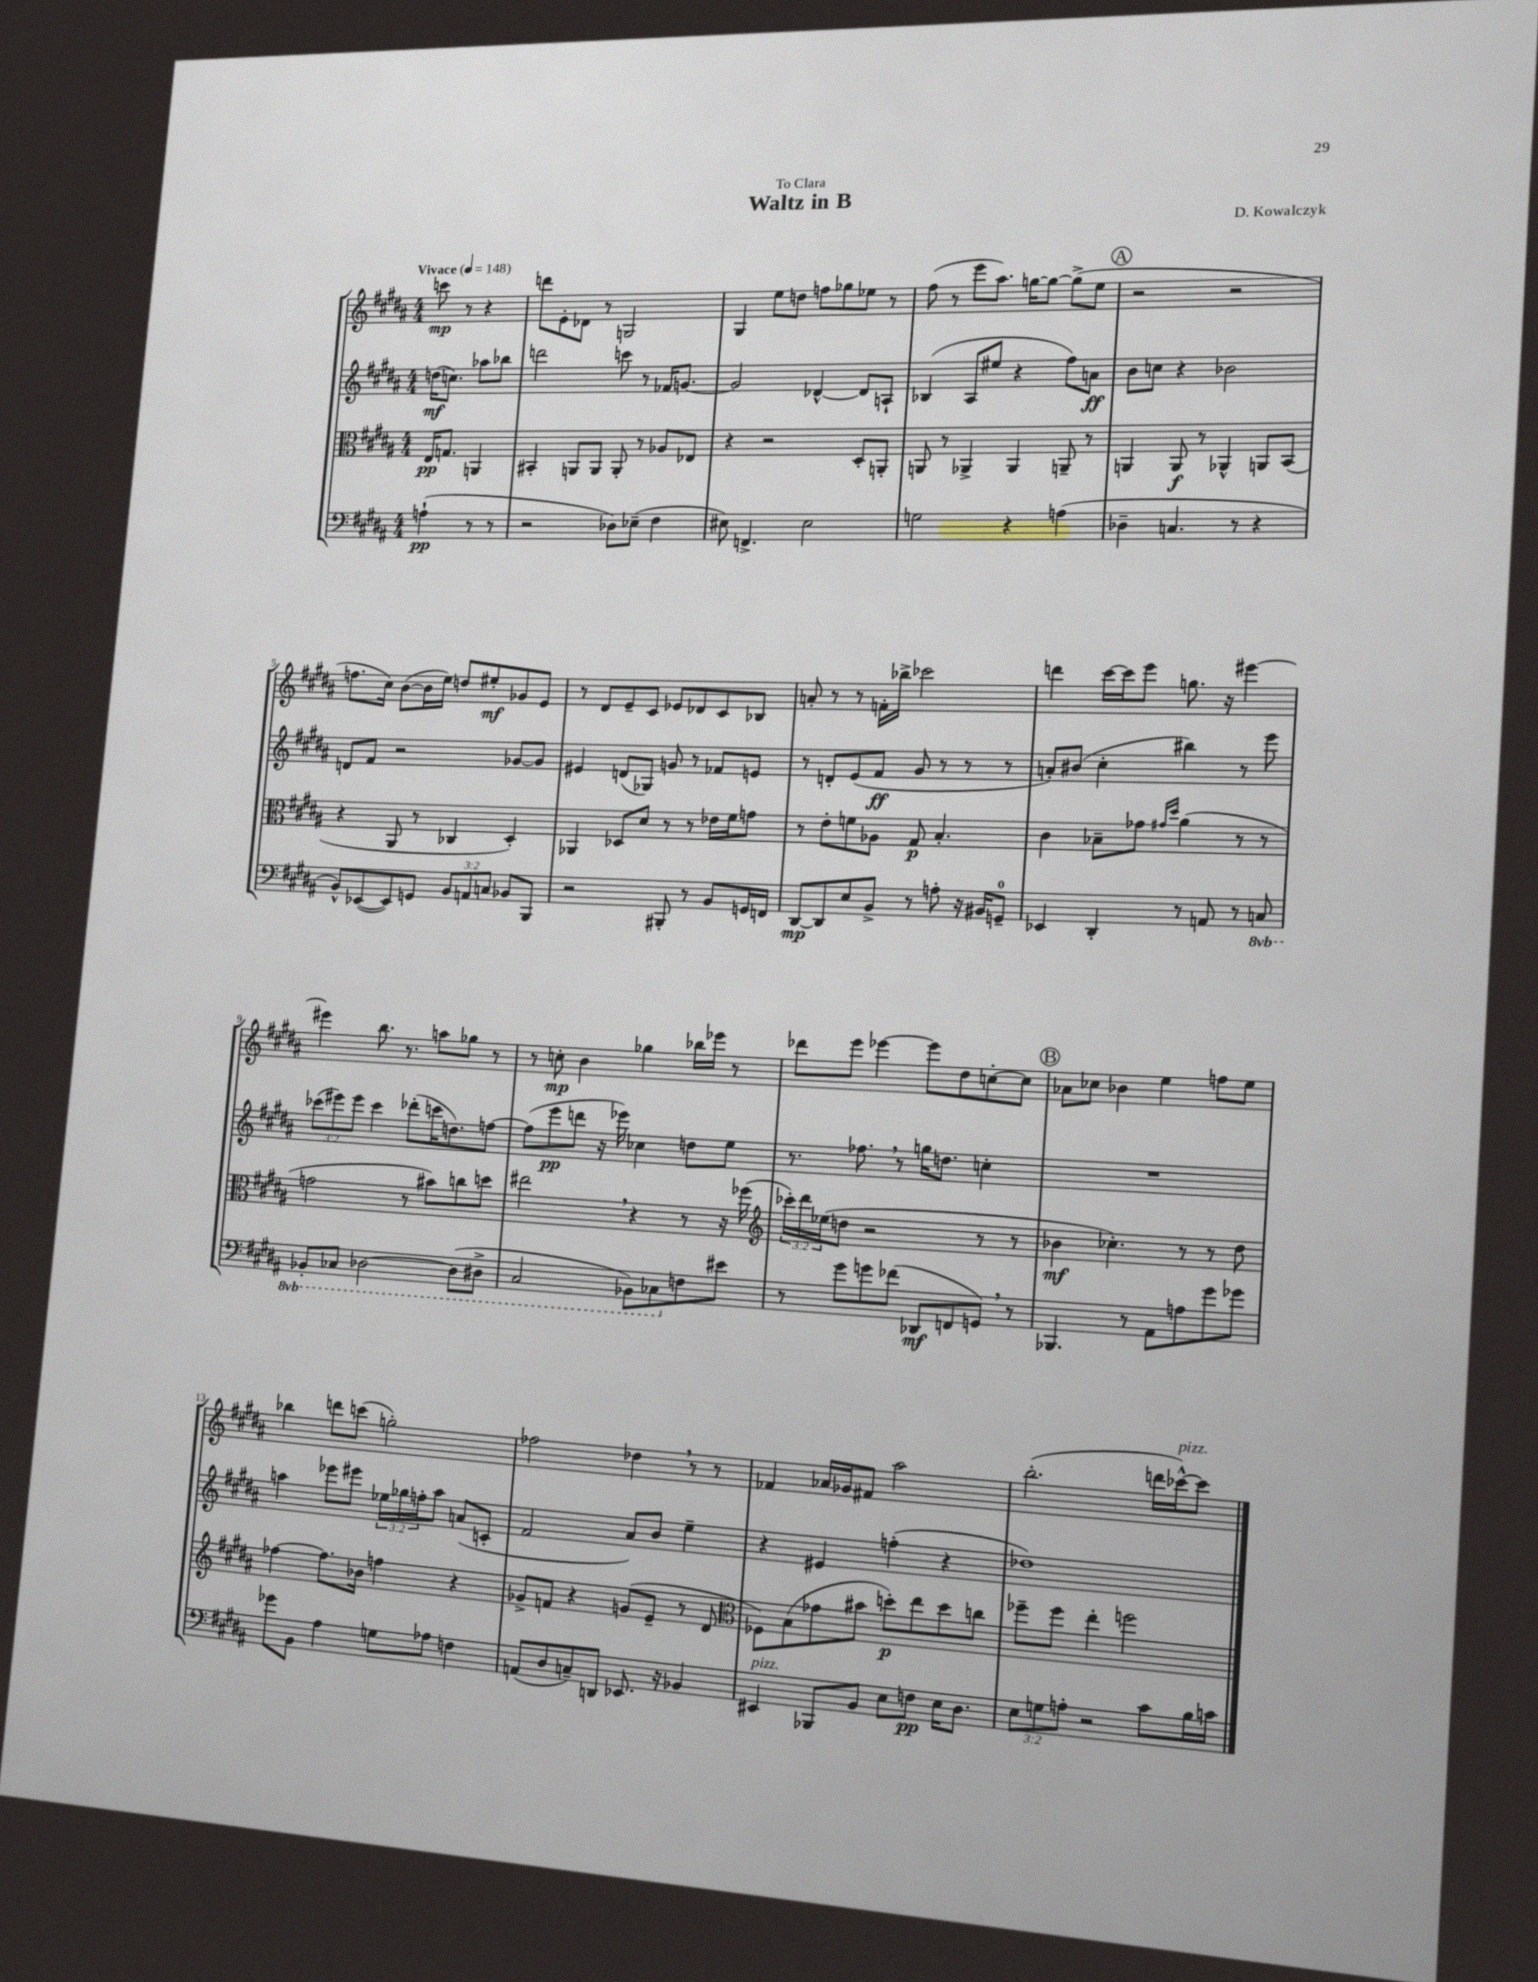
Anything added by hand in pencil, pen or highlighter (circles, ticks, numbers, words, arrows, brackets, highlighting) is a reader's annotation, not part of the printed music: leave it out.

**kern	**dynam	**kern	**dynam	**kern	**dynam	**kern	**dynam
*part4	*part4	*part3	*part3	*part2	*part2	*part1	*part1
*staff4	*staff4	*staff3	*staff3	*staff2	*staff2	*staff1	*staff1
*clefF4	*	*clefC3	*	*clefG2	*	*clefG2	*
*k[f#c#g#d#a#]	*	*k[f#c#g#d#a#]	*	*k[f#c#g#d#a#]	*	*k[f#c#g#d#a#]	*
*M4/4	*	*M4/4	*	*M4/4	*	*M4/4	*
*MM148	*	*MM148	*	*MM148	*	*MM148	*
=	=	=	=	=	=	=	=
!	!	!	!	!	!	!LO:TX:a:B:t=Vivace	!
(4An`\	pp	16E/KL	pp	(16ddn\KL	mf	8cccn\	mp
.	.	8.Gn/J	.	8.ccn\J)	.	.	.
.	.	.	.	.	.	8r	.
8r	.	4AAn/	.	8aa-X\L	.	4r	.
8r	.	.	.	8bb-X\J	.	.	.
=1	=1	=1	=1	=1	=1	=1	=1
2r	.	4BB#X'/	.	2dddn\	.	8dddn\L	.
.	.	.	.	.	.	8e'\	.
.	.	8AAn/L	.	.	.	8d-X\J	.
.	.	8AA/J	.	.	.	8r	.
8D-X\L)	.	8AA'/	.	8cccn\	.	2Gn/	.
(8E-X~\J	.	8r	.	8r	.	.	.
4F#\	.	8A-X/L	.	16f-X/KL	.	.	.
.	.	.	.	[8.gn/J	.	.	.
.	.	8E-X/J	.	.	.	.	.
=2	=2	=2	=2	=2	=2	=2	=2
8E#X\)	.	4r	.	2g/]	.	4G#/	.
4.FFn^/	.	.	.	.	.	.	.
.	.	2r	.	.	.	8ee\L	.
.	.	.	.	.	.	8ddn\J	.
2E#\	.	.	.	[4d-X^^/	.	8ffn\L	.
.	.	.	.	.	.	8gg-X\	.
.	.	8D#'/L	.	8d-/L]	.	8ee-X\J	.
.	.	8AAn'/J	.	8An`/J	.	8r	.
=3	=3	=3	=3	=3	=3	=3	=3
2Gn\	.	8AAn/	.	(4B-X/	.	(8ff#\	.
.	.	8r	.	.	.	8r	.
.	.	4AA-X^/	.	8A#/L	.	8eee\L	.
.	.	.	.	8ee#X/J	.	8.aa#\J)	.
4r	.	4AA-/	.	4r	.	.	.
.	.	.	.	.	.	[16ggn\KL	.
.	.	.	.	.	.	8gg\J_	.
(4An\	.	8AAn~/	.	8ff#\L)	.	(8gg^\L]	.
.	.	8r	.	8an\J	ff	8ee\J	.
!!LO:REH:place=s1:t=A
=4	=4	=4	=4	=4	=4	=4	=4
4D-X~\	.	4AAn/	.	8b\L	.	2r	.
.	.	.	.	8ccn\J	.	.	.
4.Cn/	.	8AA/	f	4r	.	.	.
.	.	8r	.	.	.	.	.
.	.	4AA-X^^/	.	2b-X\	.	2r	.
8r	.	.	.	.	.	.	.
4r	.	8AAn/L	.	.	.	.	.
.	.	(8BB/J	.	.	.	.	.
!!LO:LB:g=z
=5	=5	=5	=5	=5	=5	=5	=5
8BB^^/L)	.	4r	.	8dn/L	.	8.ffn\L	.
([8EE-X/	.	.	.	8f#/J	.	.	.
.	.	.	.	.	.	16cc#\Jk)	.
8EE-/])	.	8AA#/	.	2r	.	([8b\L	.
8GGn/J	.	8r	.	.	.	16b\L]	.
.	.	.	.	.	.	16ee\JJ)	.
12BB/L	.	4C-X/	.	.	.	8ddn/L	.
12AAn/	.	.	.	.	.	.	.
.	.	.	.	.	.	8ee#X'/	mf
12Cn/J	.	.	.	.	.	.	.
8BB-X/L	.	4D#'/)	.	[8g-X/L	.	8g-X/	.
8BBB/J	.	.	.	8g-/J]	.	8e/J	.
=6	=6	=6	=6	=6	=6	=6	=6
2r	.	4AA-X/	.	4e#X/	.	8r	.
.	.	.	.	.	.	8d#/L	.
.	.	8D-X/L	.	(8dn/L	.	8e~/	.
.	.	8d#/J	.	8G-X/J)	.	8c#/J	.
8BBB#X'/	.	8r	.	8gn/	.	8e-X/L	.
8r	.	8r	.	8r	.	8d-X/	.
8BB/L	.	16e-X\LL	.	8f-X/L	.	8c#/	.
.	.	16f#\J	.	.	.	.	.
16GGn/L	.	8gn\J	.	8en/J	.	8B-X/J	.
16FFn/JJ	.	.	.	.	.	.	.
=7	=7	=7	=7	=7	=7	=7	=7
[8DD#/L	mp	8r	.	8r	.	8an'/	.
8DD#/]	.	8e'\L	.	8dn'/L	.	8r	.
8E/	.	8fn\	.	(8e/	.	8r	.
8BB^/J	.	8A-X\J	.	8f#/J	ff	16fn'\LL	.
.	.	.	.	.	.	16bb-X^\JJ	.
8r	.	8G#/	p	8g#/	.	2ccc-X\	.
8An'\	.	4.B'/	.	8r	.	.	.
16r	.	.	.	8r	.	.	.
16BB#X/KL	.	.	.	.	.	.	.
8GGn~/J	.	.	.	8r	.	.	.
=8	=8	=8	=8	=8	=8	=8	=8
4EE-X/	.	4c#\	.	8an'/L)	.	4dddn\	.
.	.	.	.	(8b#X/J	.	.	.
4DD#'/	.	8B-X~\L	.	4cc#'\	.	[16ccc#\LL	.
.	.	.	.	.	.	16ccc#\J]	.
.	.	8g-X\J	.	.	.	8eee\J	.
.	.	16qqg#X/LL	.	.	.	.	.
.	.	16qqdd#/JJ	.	.	.	.	.
8r	.	(4a#\	.	4bb#X\)	.	8.ggn\	.
8AAn/	.	.	.	.	.	.	.
.	.	.	.	.	.	16r	.
8r	.	8r	.	8r	.	[4eee#X\	.
*8ba	*	*	*	*	*	*	*
8CCn/	.	8r	.	8eee\	.	.	.
!!LO:LB:g=z
=9	=9	=9	=9	=9	=9	=9	=9
8BBB-X'/L	.	2gn\	.	(12ccc-X\L	.	4eee#X\]	.
.	.	.	.	12eee#X\)	.	.	.
8CC-X/J	.	.	.	.	.	.	.
.	.	.	.	12eee#\J	.	.	.
[2DD-X\	.	.	.	4ccc-\	.	8.bb\	.
.	.	.	.	.	.	8.r	.
.	.	8r	.	(8ddd-X'\L	.	.	.
.	.	8b#X\L)	.	16cccn\K	.	8aan\L	.
.	.	.	.	8.ddn\)	.	.	.
(8DD-\L]	.	8ccn\	.	.	.	8gg-X\J	.
8DD#X^\J	.	8ddn\J	.	[8ffn\J	.	8r	.
=10	=10	=10	=10	=10	=10	=10	=10
2CC#/	.	2ee#X,\	.	(8ff\L]	.	8r	.
.	.	.	.	8eee\	pp	8ccn'\	mp
.	.	.	.	8dddn\J	.	4b\	.
.	.	.	.	16r	.	.	.
.	.	.	.	16eee-X\)	.	.	.
8BBB-X\L)	.	4r	.	4cc-X\	.	4gg-X\	.
8CC-X\	.	.	.	.	.	.	.
*X8ba	*	*	*	*	*	*	*
8Fn\	.	8r	.	8ddn\L	.	16bb-X\LL	.
.	.	.	.	.	.	16eee-X\JJ	.
8e#X\J	.	16r	.	8ee\J	.	8r	.
.	.	(16ff-X\	.	.	.	.	.
=11	=11	=11	=11	=11	=11	=11	=11
*	*	*clefG2	*	*	*	*	*
8r	.	24ccc-X'\LL)	.	8.r	.	8ddd-X\L	.
.	.	24ddd#\	.	.	.	.	.
.	.	(24ee-X\J	.	.	.	.	.
8g#\L	.	8ddn\J	.	.	.	8eee\J	.
.	.	.	.	8.ff-X,\	.	.	.
8gn\	.	2r	.	.	.	[4eee-X\	.
(8f-X\J	.	.	.	8r	.	.	.
8DD-X/L	mf	.	.	16ggn\KL	.	8eee-\L]	.
.	.	.	.	8.ddn\J	.	.	.
8FFn/	.	.	.	.	.	8dd#\	.
8GGn,/J)	.	8r	.	4ccn'\	.	[8ccn'\	.
8r	.	8r	.	.	.	8cc\J]	.
!!LO:REH:place=s1:t=B
=12	=12	=12	=12	=12	=12	=12	=12
4.BBB-X/	.	4b-X\	mf	1r	.	8a-X\L	.
.	.	.	.	.	.	8cc-X\J	.
.	.	4.cc-X'\)	.	.	.	4b-X\	.
8r	.	.	.	.	.	.	.
8AA#\L	.	.	.	.	.	4ee\	.
8An\	.	8r	.	.	.	.	.
8g#\	.	8r	.	.	.	8ffn\L	.
8g-X\J	.	8dd#\	.	.	.	8ee\J	.
!!LO:LB:g=z
=13	=13	=13	=13	=13	=13	=13	=13
8g-X\L	.	[4ff-X\	.	4aan\	.	4bb-X\	.
8BB\J	.	.	.	.	.	.	.
4A#\	.	8.ff-\L]	.	8eee-X\L	.	8dddn\L	.
.	.	.	.	8eee#X\J	.	(8cccn\J	.
.	.	16b-X\Jk	.	.	.	.	.
8Gn\L	.	4ffn\	.	24ee-X\LL	.	2ggn'\)	.
.	.	.	.	24gg-X\	.	.	.
.	.	.	.	24ffn'\J	.	.	.
8A-X\J	.	.	.	8aa\J	.	.	.
4Fn\	.	4r	.	(8an/L	.	.	.
.	.	.	.	8cn'/J	.	.	.
=14	=14	=14	=14	=14	=14	=14	=14
(8AAn/L	.	8g-X^/L	.	2f#/	.	2ff-X\	.
8D#/	.	8fn/J	.	.	.	.	.
8Cn~/)	.	4r	.	.	.	.	.
8DDn/J	.	.	.	.	.	.	.
8.EE-X/	.	(8gn/L	.	8a#/L)	.	4dd-X,\	.
.	.	8e~/J	.	8b/J	.	.	.
16r	.	.	.	.	.	.	.
4BB-X/	.	8r	.	4ee~\	.	8r	.
.	.	8d#/	.	.	.	8r	.
=15	=15	=15	=15	=15	=15	=15	=15
*	*	*clefC3	*	*	*	*	*
!LO:TX:a:i:t=pizz.	!	!	!	!	!	!	!
4EE#X/	.	8F-X\L)	.	4r	.	4f-X/	.
.	.	(8B\	.	.	.	.	.
8BBB-X/L	.	8g-X\	.	4e#X/	.	16a-X/LL	.
.	.	.	.	.	.	16g-X/J	.
8BB/J	.	8b#X\J	.	.	.	8f#X/J	.
8E\L	.	8ddn'\L)	p	(4ffn'\	.	2aa#\	.
8Fn\J	pp	8ee\	.	.	.	.	.
16E\KL	.	8dd\	.	4r	.	.	.
8.D#\J	.	.	.	.	.	.	.
.	.	8ccn\J	.	.	.	.	.
=16	=16	=16	=16	=16	=16	=16	=16
12E\L	.	8ff-X~\L	.	1dd-X)	.	(2.bb'\	.
12Gn\	.	.	.	.	.	.	.
.	.	8ff-\J	.	.	.	.	.
12An'\J	.	.	.	.	.	.	.
2r	.	4ee'\	.	.	.	.	.
.	.	2ffn\	.	.	.	.	.
8c#\L	.	.	.	.	.	16dddn\LL	.
!	!	!	!	!	!	!LO:TX:a:i:t=pizz.	!
.	.	.	.	.	.	[16ccc-X^^\J)	.
16B\L	.	.	.	.	.	8ccc-\J]	.
16cn\JJ	.	.	.	.	.	.	.
==	==	==	==	==	==	==	==
*-	*-	*-	*-	*-	*-	*-	*-
